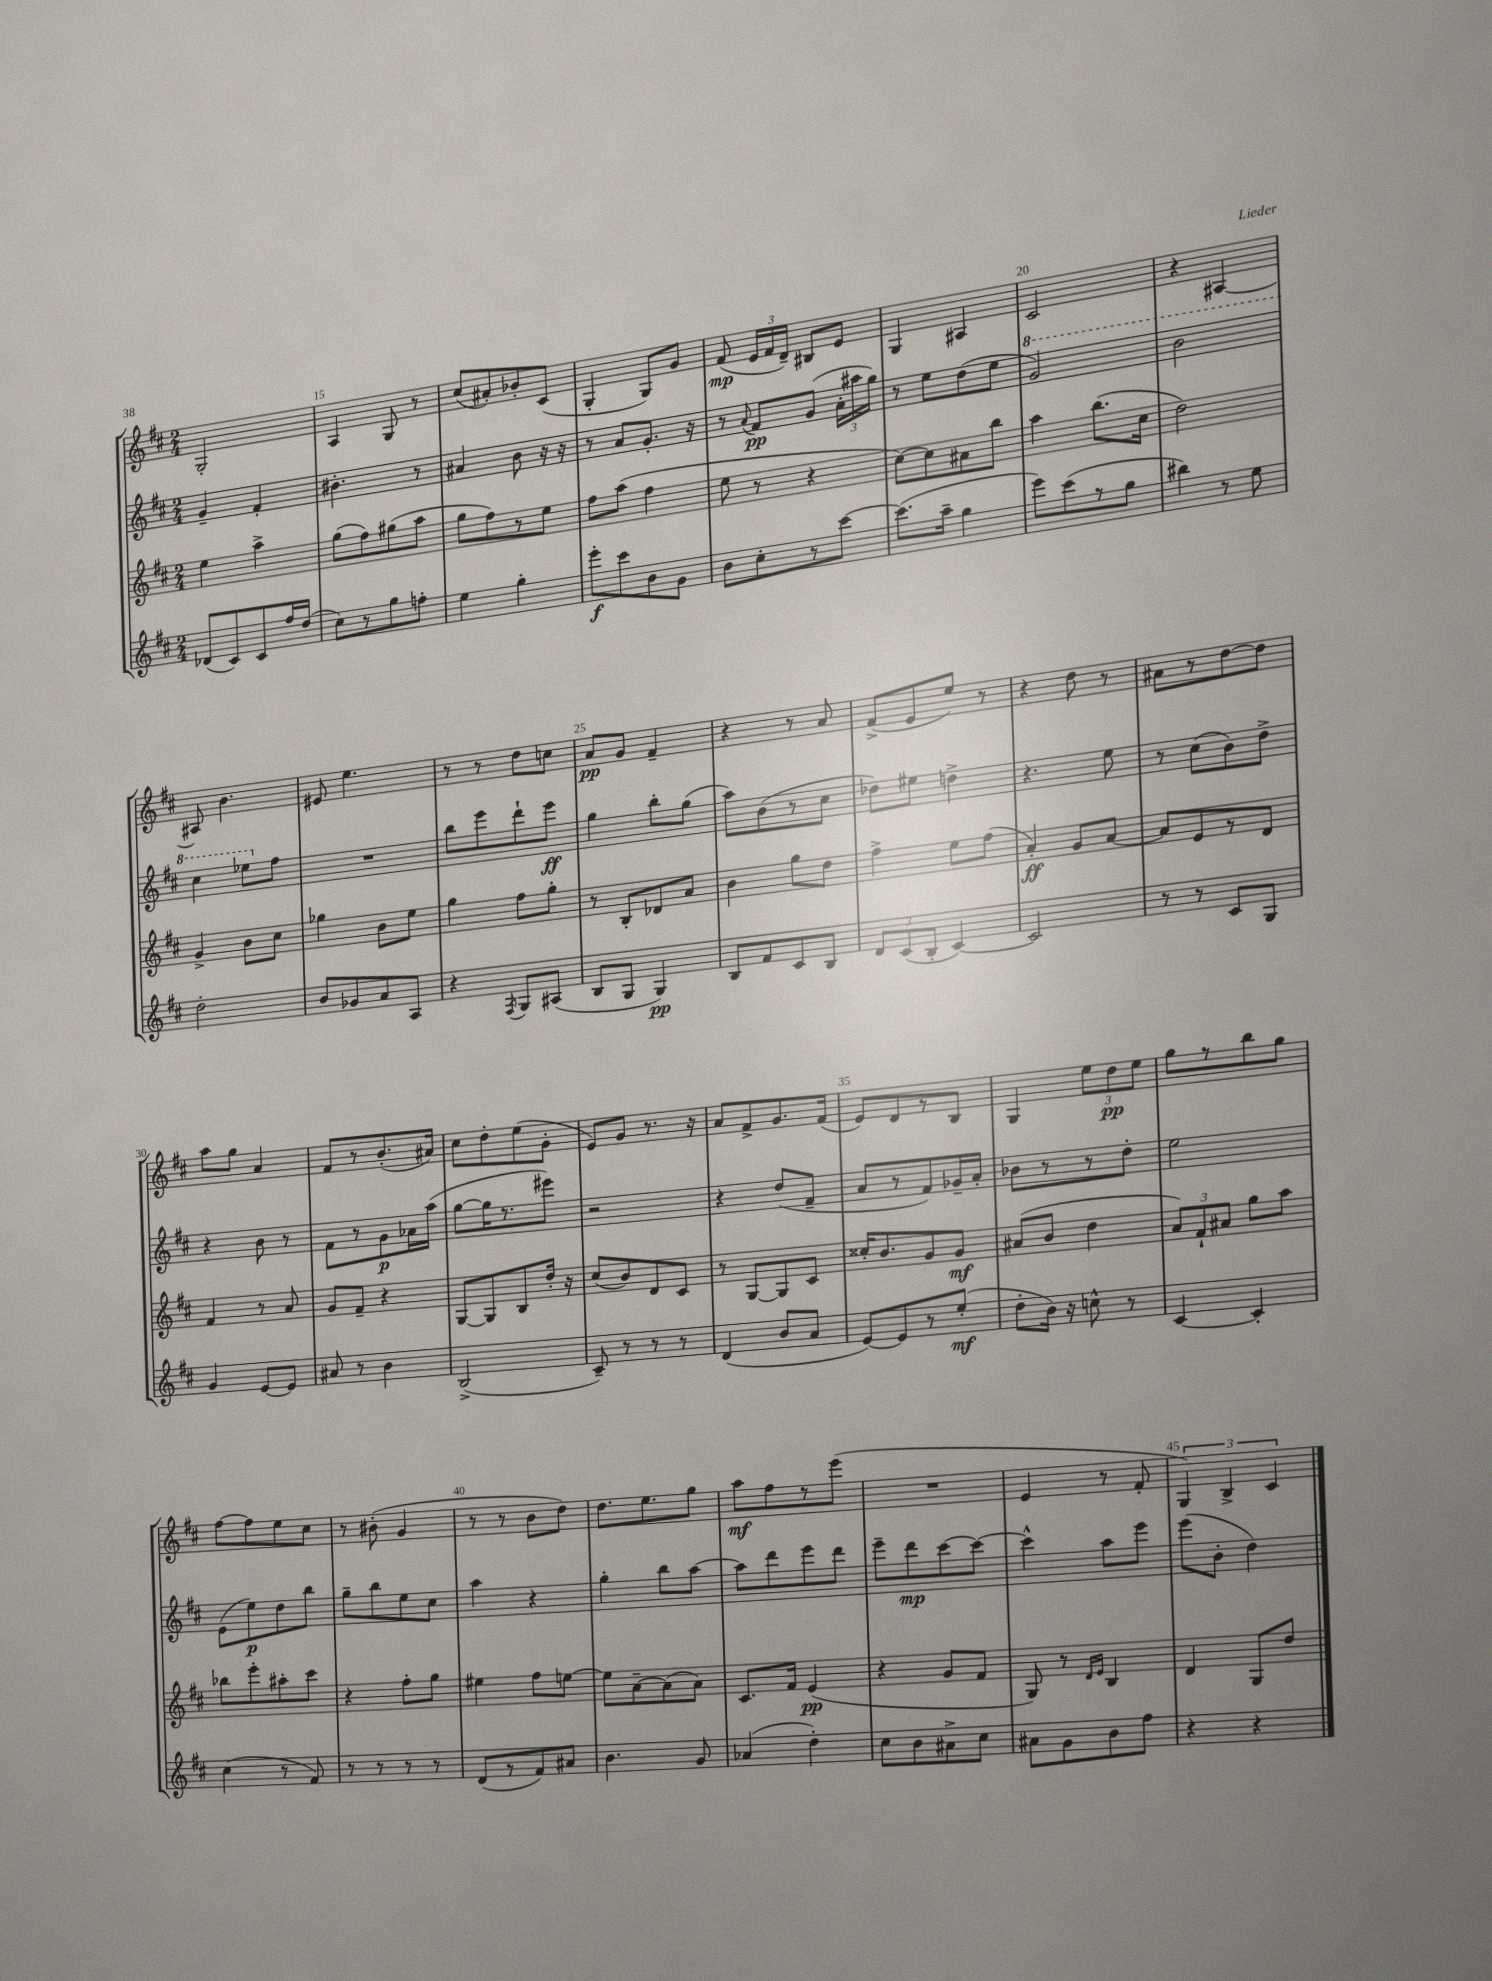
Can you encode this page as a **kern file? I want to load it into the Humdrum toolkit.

**kern	**kern	**kern	**kern
*staff4	*staff3	*staff2	*staff1
*clefG2	*clefG2	*clefG2	*clefG2
*k[f#c#]	*k[f#c#]	*k[f#c#]	*k[f#c#]
*M2/4	*M2/4	*M2/4	*M2/4
(8d-	4ee	4g~	2G'
8c#)	.	.	.
8c#	4aa^	4f#'	.
16ff#	.	.	.
(16dd	.	.	.
=	=	=	=
8cc#)	(8gg	4.b#'	4A
8r	8ff#)	.	.
8gg	(8gg#	.	8G
8ff'	8aa	8r	8r
=	=	=	=
4ee	8gg	4a#	(8cc#
.	8ff#)	.	8a#')
4gg'	8r	8b	8b-'
.	8ee	16r	(8c#
.	.	16r	.
=	=	=	=
8eee'	8ff#	8r	4G'
8ccc#	(8aa	8a	.
8b	4ff#	8.g'	8G)
8g	.	.	8g
.	.	16r	.
=	=	=	=
8b	8ee	8r	(8f#
.	.	8qqa	.
8cc#'	8r	8f#	24e
.	.	.	24f#
.	.	.	24d~)
8r	4r	(8g	8B#
[8ccc#	.	24a'	8e
.	.	24aa#	.
.	.	24gg)	.
=	=	=	=
(8.ccc#]	[8cc#)	8r	4G
.	8cc#]	8ee	.
16aa~	.	.	.
4gg	8a#	(8dd	4A#
.	8bb	8ee	.
=	=	=	=
8eee)	4aa	2gg)	2c#
(8ccc#	.	.	.
8r	(8.bb	.	.
8gg	.	.	.
.	16cc#	.	.
=	=	=	=
4bb#)	2dd)	2bb	4r
8r	.	.	[4A#
8ee	.	.	.
=	=	=	=
2dd'	4g^	4ccc#	8A#]
.	.	.	4.b
.	8b	8eee-	.
.	8cc#	8ff#	.
=	=	=	=
8b	4gg-	2r	8e#
8g-	.	.	4.ee
8a	8b	.	.
8A	8ee	.	.
=	=	=	=
4r	4gg	8bb	8r
.	.	8eee	8r
8qF#	.	.	.
8G	8ff#	8ddd`	8dd
(8A#	8gg'	8eee	8cc
=	=	=	=
8B	8r	4gg	8a
8G	8B'	.	8g
4G)	8d-	8bb'	4f#~
.	8a	(8gg	.
=	=	=	=
8B	4b	8aa)	4r
8f#	.	(8b	.
8c#	8gg	8r	8r
8B	8dd	8cc#	8a
=	=	=	=
12d	4ff#^	8dd-)	(8f#^
(12c#	.	.	.
.	.	8ee#	8e
12B'	.	.	.
[4c#)	8ee	4dd^	8ee)
.	(8ff#	.	8r
=	=	=	=
2c#]	4a')	4.r	4r
.	8g	.	8dd
.	[8a	8ee	8r
=	=	=	=
8r	8a]	8r	8a#
8r	8e	(8cc#	8r
8c#	8r	8b)	[8dd
8G	8d	8dd^	8dd]
=	=	=	=
4g	4f#	4r	8aa
.	.	.	8gg
[8e	8r	8b	4a
8e]	8a	8r	.
=	=	=	=
8a#	8g	8f#	8f#
8r	8f#~	8r	8r
4b	4r	8g	(8.b'
.	.	16a-	.
.	.	(16aa	16a#)
=	=	=	=
(2B^	[8G	[8gg	8cc#
.	8G]	16gg]	8dd'
.	.	8.r	.
.	8B	.	(8ee
.	16dd'	8eee#)	8g'
.	16r	.	.
=	=	=	=
8c#~)	(8cc#	2r	8e)
8r	8b)	.	8g
8r	8d	.	8.r
8r	8c#	.	.
.	.	.	16r
=	=	=	=
(4d	8r	4r	8a
.	[8G	.	8f#^
8b	8G]	(8dd	8.g
8a	8c#	8f#~	.
.	.	.	(16f#
=	=	=	=
[8e)	16cc##'	8a	8e)
.	8.b	.	.
8e]	.	8r	8d
8r	8g	8f#)	8r
(8ee'	8g	16g-~	8B
.	.	16a'	.
=	=	=	=
8dd'	(8a#	8b-	4G
16b)	8b	8r	.
16r	.	.	.
8cc^^	4dd	8r	12ee
.	.	.	12dd
8r	.	8dd'	.
.	.	.	12ee
=	=	=	=
[4c#	12a)	2ee	8gg
.	12f#`	.	.
.	.	.	8r
.	12a#	.	.
4c#']	8gg	.	8bb
.	8aa	.	8gg
=	=	=	=
(4cc#	8bb-	(8e	[8ff#
.	8eee'	8ee)	8ff#]
8r	8aa#'	8dd	8ee
8f#)	8ccc#	8bb	8cc#
=	=	=	=
8r	4r	8gg~	8r
8r	.	8bb	(8b#'
8r	8ff#'	8ee	4g
8r	8gg	8cc#	.
=	=	=	=
(8d	4ee#	4aa	8r
8r	.	.	8r
8f#)	8ff#	4r	8b
8a#	[8ee	.	8dd)
=	=	=	=
4.b	8ee]	4gg'	8.dd
.	[8a~	.	.
.	.	.	8.ee
.	(8a]	8bb	.
8g	8a)	[8aa	8gg
=	=	=	=
(4a-	8.c#	8aa]	8aa
.	.	8ddd	8ff#
.	16f#	.	.
4dd')	(4e	8eee	8r
.	.	8ddd	(8eee
=	=	=	=
8cc#	4r	8eee~	2r
8b	.	8ddd	.
8a#^	8g	[8ccc#	.
8cc#	8f#	8ccc#_	.
=	=	=	=
8a#	8G)	4ccc#^^]	4e
8g	8r	.	.
.	16qqd	.	.
.	16qqe	.	.
8b	4B	8aa	8r
8ff#	.	8eee	8f#'
=	=	=	=
4r	4d	(8eee	6G)
.	.	8b'	.
.	.	.	6B^
4r	8G	4dd)	.
.	.	.	6c#
.	8dd	.	.
==	==	==	==
*-	*-	*-	*-
